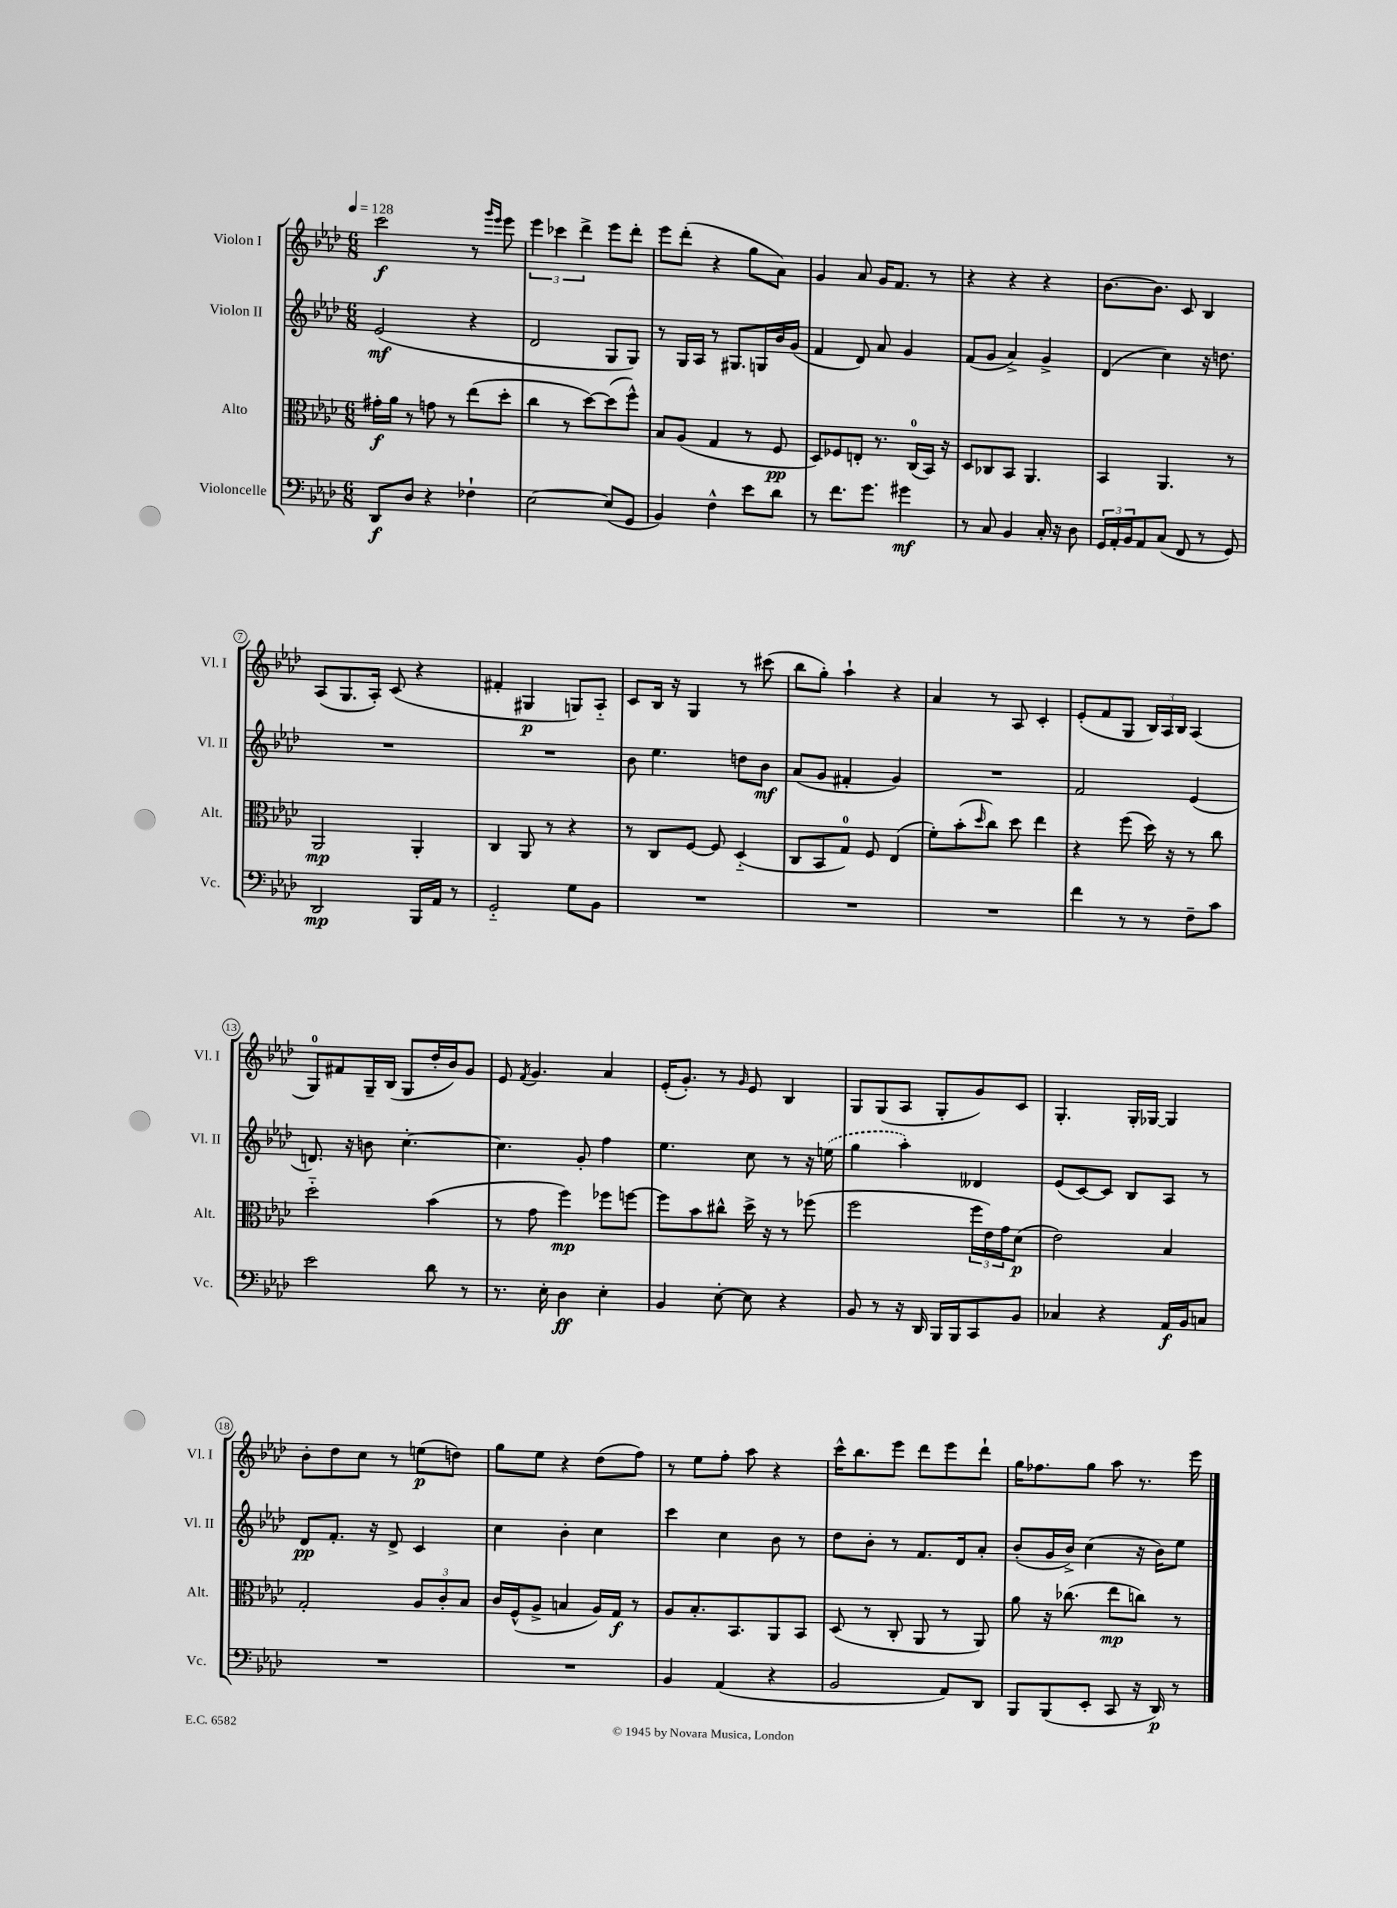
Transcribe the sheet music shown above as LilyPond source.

<<
\new StaffGroup <<
\new Staff = "s0" \with { instrumentName = "Violon I" shortInstrumentName = "Vl. I" } {
    \clef treble \key aes \major \numericTimeSignature \time 6/8 \tempo 4 = 128
    c'''2\f r8 \grace { g'''16 ees'''16 } ees'''8 |
    \tuplet 3/2 { ees'''4 ces'''4 des'''4-> } ees'''8 des'''8-. |
    ees'''8 des'''8-.( r4 g''8 aes'8) |
    g'4 aes'8 g'16 f'8. r8 |
    r4 r4 r4 |
    bes'8.~ bes'8. c'8 bes4 |
    aes8( g8. aes16-.) c'8( r4 |
    fis'4-. gis4\p g8) aes8-_ |
    c'8 bes16 r16 g4 r8 cis'''8( |
    bes''8 g''8-.) aes''4-! r4 |
    aes'4 r8 aes8 c'4-. |
    ees'8-.( f'8 g8 \tuplet 3/2 { bes16) aes16 bes16 } aes4( |
    g8-0) fis'8 g16-- bes16( g8 des''16-. bes'16) g'8 |
    ees'8 \acciaccatura { f'8 } g'4. aes'4 |
    ees'16-.( g'8.-.) r8 \grace { g'16 } ees'8 bes4 |
    g8 g8( aes8 g8-. g'8) c'8 |
    g4.-. g16-. ges16~ ges4 |
    bes'8-. des''8 c''8 r8 e''8\p( d''8) |
    g''8 ees''8 r4 des''8( f''8) |
    r8 ees''8 f''8-. aes''8 r4 |
    c'''16-^ bes''8. ees'''8 des'''8 ees'''8 des'''8-! |
    g''16 fes''8. g''8 aes''8 r8. ees'''16 \bar "|." |
}
\new Staff = "s1" \with { instrumentName = "Violon II" shortInstrumentName = "Vl. II" } {
    \clef treble \key aes \major \numericTimeSignature \time 6/8
    ees'2\mf( r4 |
    des'2 g8 g8) |
    r8 g16 aes16 r8 gis8. g16 bes'16 g'16( |
    f'4 des'8) aes'8 g'4 |
    f'8( g'8 aes'4->) g'4-> |
    des'4( c''4) r16 d''8. |
    R2. |
    R2. |
    bes'8 ees''4. d''8 bes'8\mf |
    aes'8( g'8 fis'4-. g'4) |
    R2. |
    f'2 ees'4( |
    d'8.) r16 b'8 c''4.~-. |
    c''4. g'8-. f''4 |
    ees''4. c''8 r8 r16 \once \slurDashed e''16( |
    g''4 aes''4-.) deses'4 |
    ees'8( c'8~) c'8 bes8 aes8 r8 |
    des'8\pp f'8.-. r16 des'8-> c'4 |
    c''4 bes'4-. c''4 |
    c'''4 c''4 bes'8 r8 |
    des''8 bes'8-. r8 f'8. des'16 aes'8-. |
    bes'8-.( g'16 bes'16->) c''4( r16 bes'16) ees''8 \bar "|." |
}
\new Staff = "s2" \with { instrumentName = "Alto" shortInstrumentName = "Alt." } {
    \clef alto \key aes \major \numericTimeSignature \time 6/8
    gis'16-.\f aes'16 r8 g'8 r8 ees''8( des''8-. |
    c''4 r8 des''8~) des''8( f''8-^) |
    bes8 aes8( g4 r8 f8\pp |
    des8) fes8 e8-. r8. c16-0( bes,16) r16 |
    des8 ces8 bes,8 aes,4. |
    bes,4 aes,4. r8 |
    aes,2\mp aes,4-. |
    c4 aes,8 r8 r4 |
    r8 c8 f8~ f8 des4-_( |
    c8 bes,8 g8-0) f8 ees4( |
    f'8-.) bes'8-.( \grace { des''16 } c''8) des''8 ees''4 |
    r4 f''8( des''16) r16 r8 c''8 |
    des''2-_ bes'4( |
    r8 g'8 f''4\mp) fes''8 f''8~ |
    f''8 bes'8 cis''8-^ des''16-> r16 r8 fes''8( |
    f''2 \tuplet 3/2 { f''16 ees'16) g'16 } des'8\p( |
    ees'2) bes4 |
    g2-. \tuplet 3/2 { aes8 c'8-. bes8 } |
    c'16 f16-^( aes8-> b4 aes16) g16\f r8 |
    aes8 bes8.-. bes,8. aes,8 bes,8 |
    des8( r8 c8-. aes,8 r8 aes,8) |
    aes'8 r16 ces''8.( ees''8\mp c''8) r8 \bar "|." |
}
\new Staff = "s3" \with { instrumentName = "Violoncelle" shortInstrumentName = "Vc." } {
    \clef bass \key aes \major \numericTimeSignature \time 6/8
    des,8\f des8 r4 fes4-! |
    ees2~ ees8( g,8 |
    bes,4) f4-^ ees'8 des'8 |
    r8 f'8. g'8. gis'4\mf |
    r8 c8 bes,4 c16-. r16 des8 |
    \tuplet 3/2 { g,16 aes,16-. bes,16 } aes,8 c8( f,8 r8 g,8) |
    des,2\mp bes,,16 aes,16 r8 |
    g,2-_ g8 bes,8 |
    R2. |
    R2. |
    R2. |
    f'4 r8 r8 f8-- c'8 |
    ees'2 des'8 r8 |
    r8. ees16-. des4\ff ees4-. |
    bes,4 ees8~-. ees8 r4 |
    bes,8 r8 r16 des,16 bes,,16 bes,,16 c,8 bes,8 |
    ces4 r4 aes,16\f bes,16 c8 |
    R2. |
    R2. |
    bes,4 aes,4( r4 |
    bes,2 aes,8) des,8 |
    bes,,8 bes,,8( ees,8-. c,8 r16 des,16\p) r8 \bar "|." |
}
>>
>>
\layout { \context { \Score \override BarNumber.stencil = #(make-stencil-circler 0.1 0.3 ly:text-interface::print) } }
